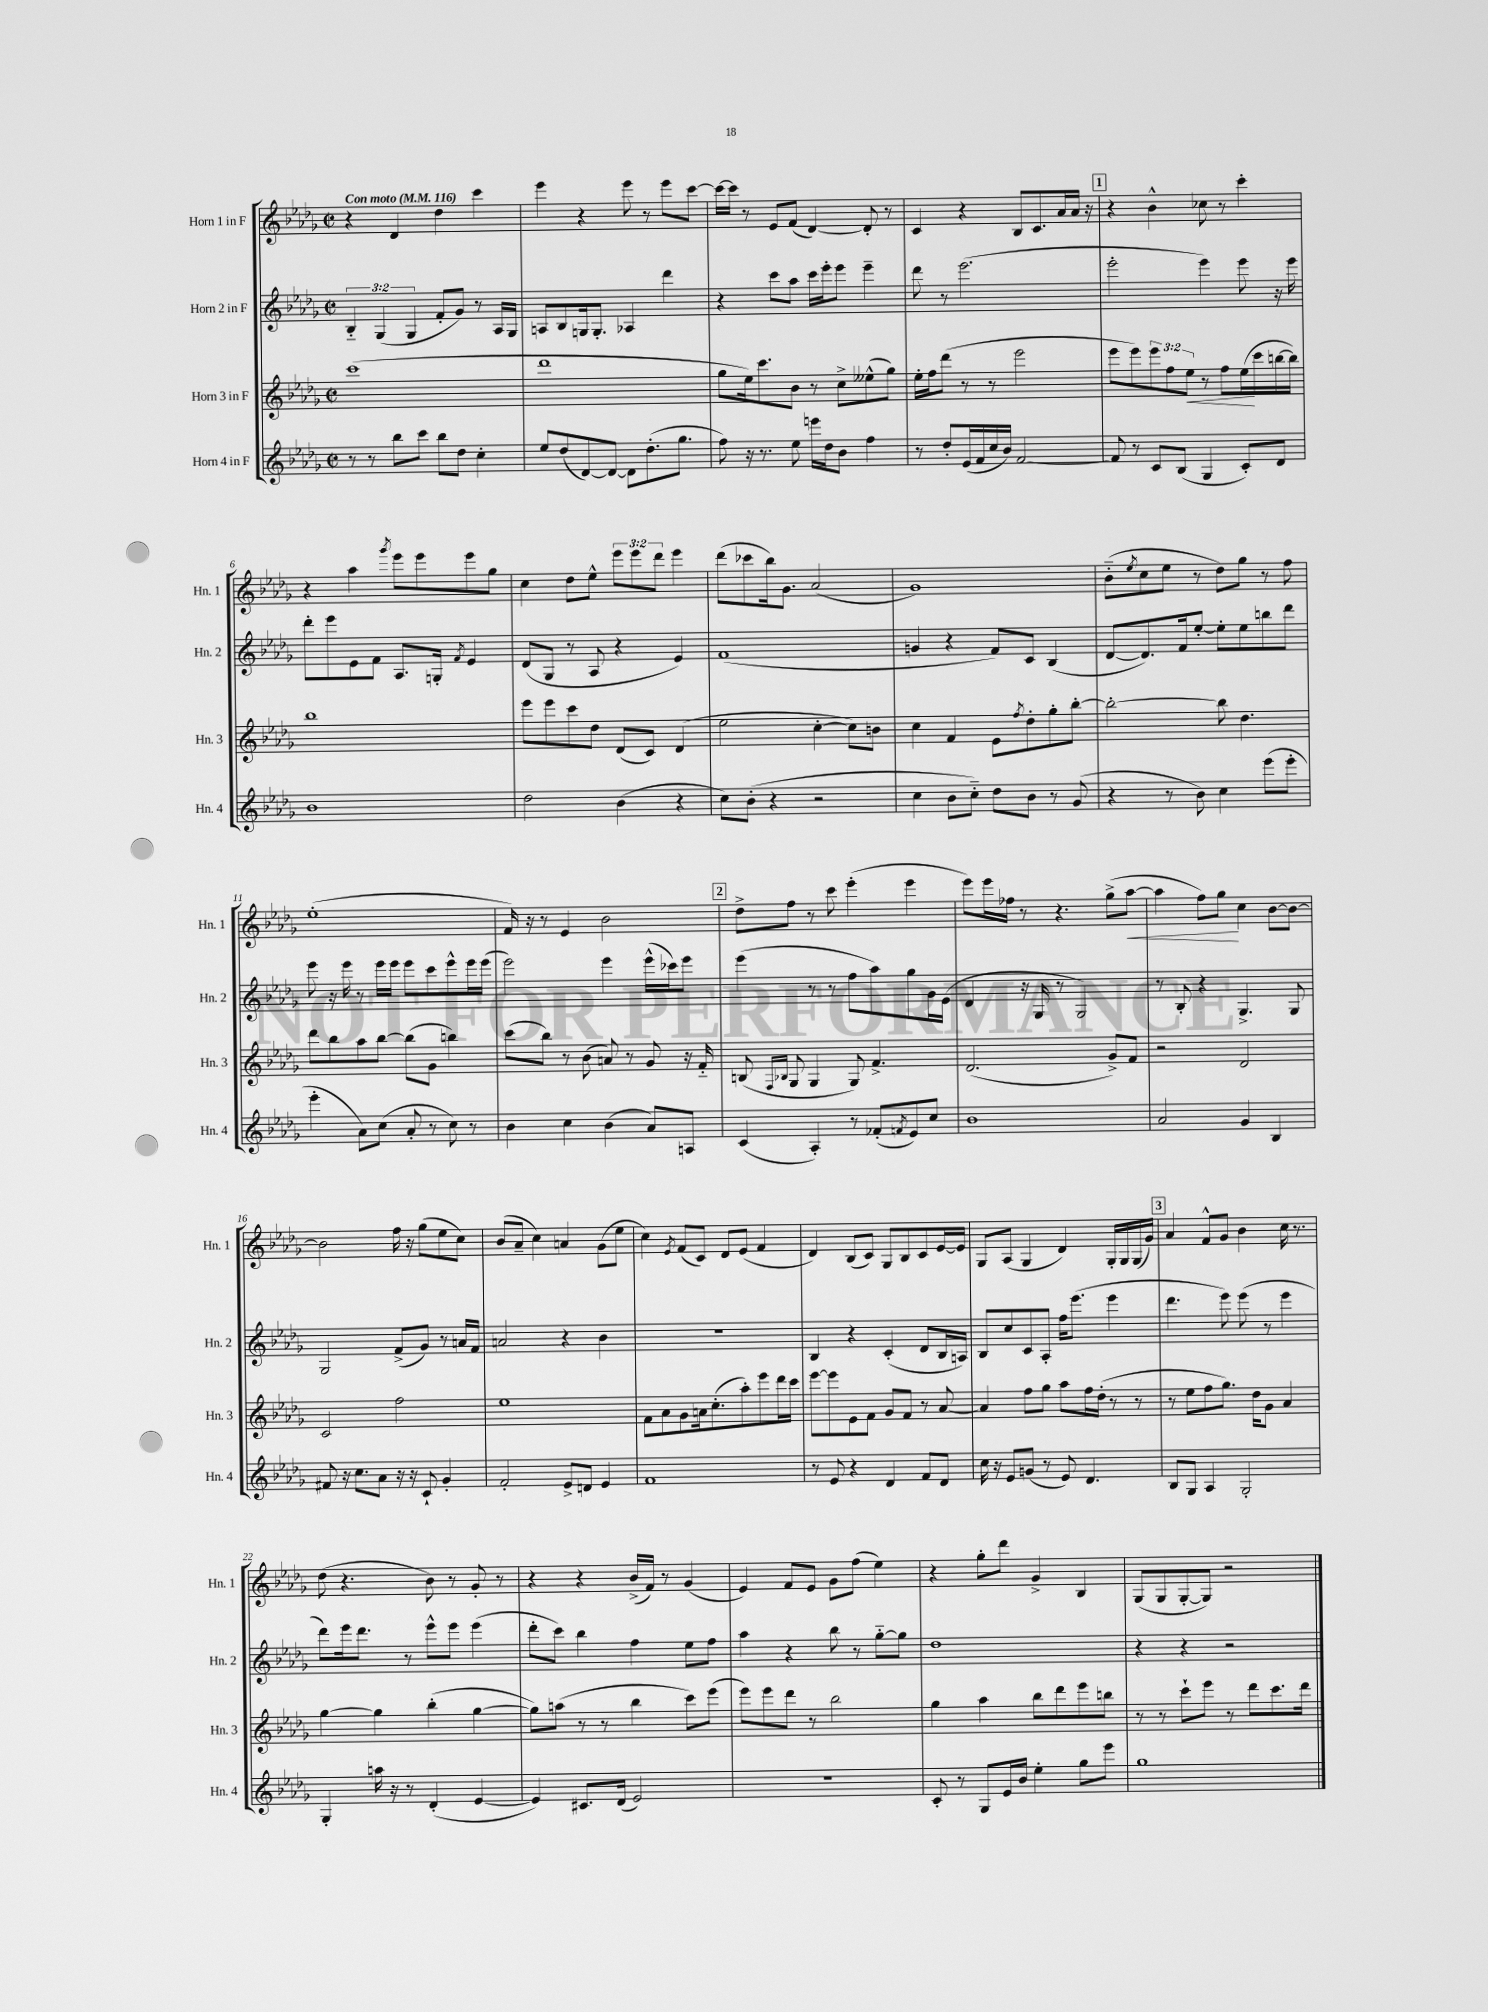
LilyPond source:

<<
\new StaffGroup <<
\new Staff = "s0" \with { instrumentName = "Horn 1 in F" shortInstrumentName = "Hn. 1" } {
    \clef treble \key des \major \defaultTimeSignature \time 2/2 \override Staff.TupletNumber.text = #tuplet-number::calc-fraction-text \tempo "Con moto" 4 = 116
    r4 des'4 des''4 c'''4 |
    ees'''4 r4 ees'''8 r8 ees'''8 c'''8~ |
    c'''16~ c'''16 r8 ees'8 f'8( des'4~) des'8-. r8 |
    c'4 r4 bes8 c'8. aes'16 aes'16 r16 |
    \mark \markup { \box "1" } r4 bes'4-^ ces''8 r8 c'''4-. |
    r4 aes''4 \acciaccatura { ges'''8 } ees'''8 ees'''8 ees'''8 ges''8 |
    c''4 des''8 ees''8-^ \tuplet 3/2 { ees'''8 ees'''8 des'''8 } ees'''4 |
    des'''8( ces'''8 bes''16) ges'8. aes'2( |
    ges'1) |
    bes'8-_( \acciaccatura { ees''8 } c''8 ees''8 r8 des''8) ges''8 r8 f''8 |
    ees''1-.( |
    f'16) r16 r8 ees'4 bes'2 |
    \mark \markup { \box "2" } des''8-> f''8 r8 c'''8 ees'''4-.( ees'''4 |
    ees'''8) ees'''16 fes''16 r8 r4. ges''8->( aes''8~\< |
    aes''4 f''8) ges''8\! c''4 bes'8~ bes'8~ |
    bes'2 f''16 r16 ges''8( ees''8 c''8) |
    bes'8( aes'8-- c''4) a'4 ges'8( ees''8 |
    c''4) \acciaccatura { ees'8 } f'8( c'8) des'8 ees'8( f'4 |
    des'4) bes8( c'8) ges8 bes8 c'8 ees'16~ ees'16 |
    ges8 aes8( ges4 des'4) ges16-. ges16 ges16( ges'16) |
    \mark \markup { \box "3" } aes'4 f'8-^ ges'8 bes'4 c''16 r8. |
    des''8( r4. bes'8) r8 ges'8-. r8 |
    r4 r4 bes'16->( f'16) r8 ges'4( |
    ees'4) f'8 ees'8 ges'8 f''8( ees''4) |
    r4 ges''8-. des'''8 ges'4-> bes4 |
    ges8( ges8 ges8~-. ges8) r2 \bar "|." |
}
\new Staff = "s1" \with { instrumentName = "Horn 2 in F" shortInstrumentName = "Hn. 2" } {
    \clef treble \key des \major \defaultTimeSignature \time 2/2 \override Staff.TupletNumber.text = #tuplet-number::calc-fraction-text
    \tuplet 3/2 { bes4-_ ges4( ges4 } f'8-. ges'8) r8 aes16 ges16 |
    a8 bes8 g16 g8.-. aes4 des'''4 |
    r4 c'''8 aes''8 c'''16 ees'''16-. ees'''8 ees'''4-- |
    des'''8 r8 ees'''2.( |
    \mark \markup { \box "1" } ees'''2-. ees'''4) ees'''8 r16 ees'''16 |
    des'''8-. ees'''8 ees'8 f'8 aes8. g16-. \acciaccatura { f'8 } ees'4 |
    des'8( ges8 r8 aes8 r4 ees'4) |
    f'1( |
    g'4 r4 f'8) c'8 bes4( |
    des'8~ des'8.) f'16 ees''8~-. ees''8-. ees''8 b''8 des'''8 |
    ees'''8 r16 ees'''16 r8 ees'''16 ees'''16 ees'''8 c'''8 ees'''8-^ ees'''16 ees'''16( |
    ees'''2) ees'''4 ees'''16-^( ces'''16) ees'''8 |
    \mark \markup { \box "2" } ees'''4( r8 r8 f''8 aes''8) ges''8 ges'16 ees'16( |
    des'4 r16 ges16 r8 ges2) |
    r8 bes8-. r4 ges4.-> ges8 |
    ges2 f'8->( ges'8) r8 a'16 f'16 |
    a'2 r4 bes'4 |
    r1 |
    bes4 r4 c'4-.( des'8 bes16 a16) |
    bes8 c''8 c'8 aes8-. f''16 ees'''8.( ees'''4 |
    \mark \markup { \box "3" } des'''4. ees'''8) ees'''8( r8 ees'''4 |
    des'''8) ees'''16 des'''8. r8 ees'''8-^ ees'''8 ees'''4( |
    des'''8-. c'''8) bes''4 f''4 ees''8 f''8 |
    aes''4 r4 bes''8 r8 ges''8~-_ ges''8 |
    des''1 |
    r4 r4 r2 \bar "|." |
}
\new Staff = "s2" \with { instrumentName = "Horn 3 in F" shortInstrumentName = "Hn. 3" } {
    \clef treble \key des \major \defaultTimeSignature \time 2/2 \override Staff.TupletNumber.text = #tuplet-number::calc-fraction-text
    c'''1( |
    des'''1 |
    ges''8 ees''16) c'''8. bes'8 r8 c''8-> eeses''8-^( ges''8) |
    ees''16-. f''16 des'''8( r8 r8 ees'''2 |
    \mark \markup { \box "1" } ees'''8 ees'''8) \tuplet 3/2 { ees'''8 f''8 ees''8\< } r8 f''8 ees''16\!( c'''16 b''16~ b''16) |
    bes''1 |
    ees'''8 ees'''8 c'''8 des''8 des'8( c'8) des'4( |
    ees''2 c''4~-. c''8) b'8 |
    c''4 f'4 ees'8 \acciaccatura { f''8 } des''8-. ges''8-. bes''8~-. |
    bes''2~-. bes''8 des''4. |
    des'''8 bes''8 aes''8 bes''8~ bes''8( ges'8 b''4) |
    c'''8( bes''8) r8 bes'8( a'8) r8 ges'8 r16 f'16-_ |
    \mark \markup { \box "2" } b8( \grace { f16 bes16 } ges8 ges4 ges8) f'4.-> |
    des'2.( ges'8->) f'8 |
    r2 des'2 |
    c'2 f''2 |
    ees''1 |
    f'8 aes'8 ges'8 a'16 c''8.-.( aes''8-.) ees'''8 des'''16 c'''16 |
    ees'''8~ ees'''8 ees'8 f'8 ges'8 f'8 r8 aes'8~ |
    aes'4 f''8 ges''8 aes''8 f''16 des''16-.( r8 r8 |
    \mark \markup { \box "3" } r8 ees''8 f''8 ges''8.) des''16 ges'8 aes'4 |
    ges''4~ ges''4 bes''4-.( ges''4~ |
    ges''8) a''8( r8 r8 bes''4 c'''8) ees'''8( |
    ees'''8) ees'''8 des'''8 r8 bes''2 |
    ges''4 aes''4 bes''8 des'''8 ees'''8 b''8 |
    r8 r8 c'''8-! ees'''8 r8 des'''8 c'''8. des'''16 \bar "|." |
}
\new Staff = "s3" \with { instrumentName = "Horn 4 in F" shortInstrumentName = "Hn. 4" } {
    \clef treble \key des \major \defaultTimeSignature \time 2/2
    r8 r8 bes''8 c'''8 bes''8 des''8 c''4-. |
    ees''8 des''8( des'8~) des'8~ des'8 des''8.-.( ges''8. |
    f''8) r16 r8. ees''8 e'''16 des''16 bes'8 f''4 |
    r8 des''8-. ees'16( f'16 c''16 bes'16) f'2~ |
    \mark \markup { \box "1" } f'8 r8 c'8 bes8( ges4 c'8-.) des'8 |
    bes'1 |
    des''2 bes'4( r4 |
    c''8) bes'8-.( r4 r2 |
    c''4 bes'8 c''8-_) des''8 bes'8 r8 ges'8( |
    r4 r8 bes'8) c''4 ees'''8( ees'''8-. |
    ees'''4-. aes'8) c''8( aes'8-. r8 c''8) r8 |
    bes'4 c''4 bes'4( aes'8) a8 |
    \mark \markup { \box "2" } c'4( aes4-.) r8 fes'8-.( \acciaccatura { f'8 } ees'8) c''8 |
    bes'1 |
    aes'2 ges'4 bes4 |
    fis'8 r16 c''8. aes'8 r16 r16 c'8-! ges'4-. |
    f'2-. ees'8-> d'8 ees'4 |
    f'1 |
    r8 ees'8 r4 des'4 f'8 des'8 |
    c''16 r16 ees'8 g'8( r8 ees'8) des'4. |
    \mark \markup { \box "3" } bes8 ges8 aes4 ges2-. |
    ges4-. a''16 r16 r8 des'4-.( ees'4~ |
    ees'4) cis'8. des'16( ees'2) |
    r1 |
    c'8-. r8 ges8 ees'16 bes'16 ees''4-. ges''8 ees'''8 |
    ges''1 \bar "|." |
}
>>
>>
